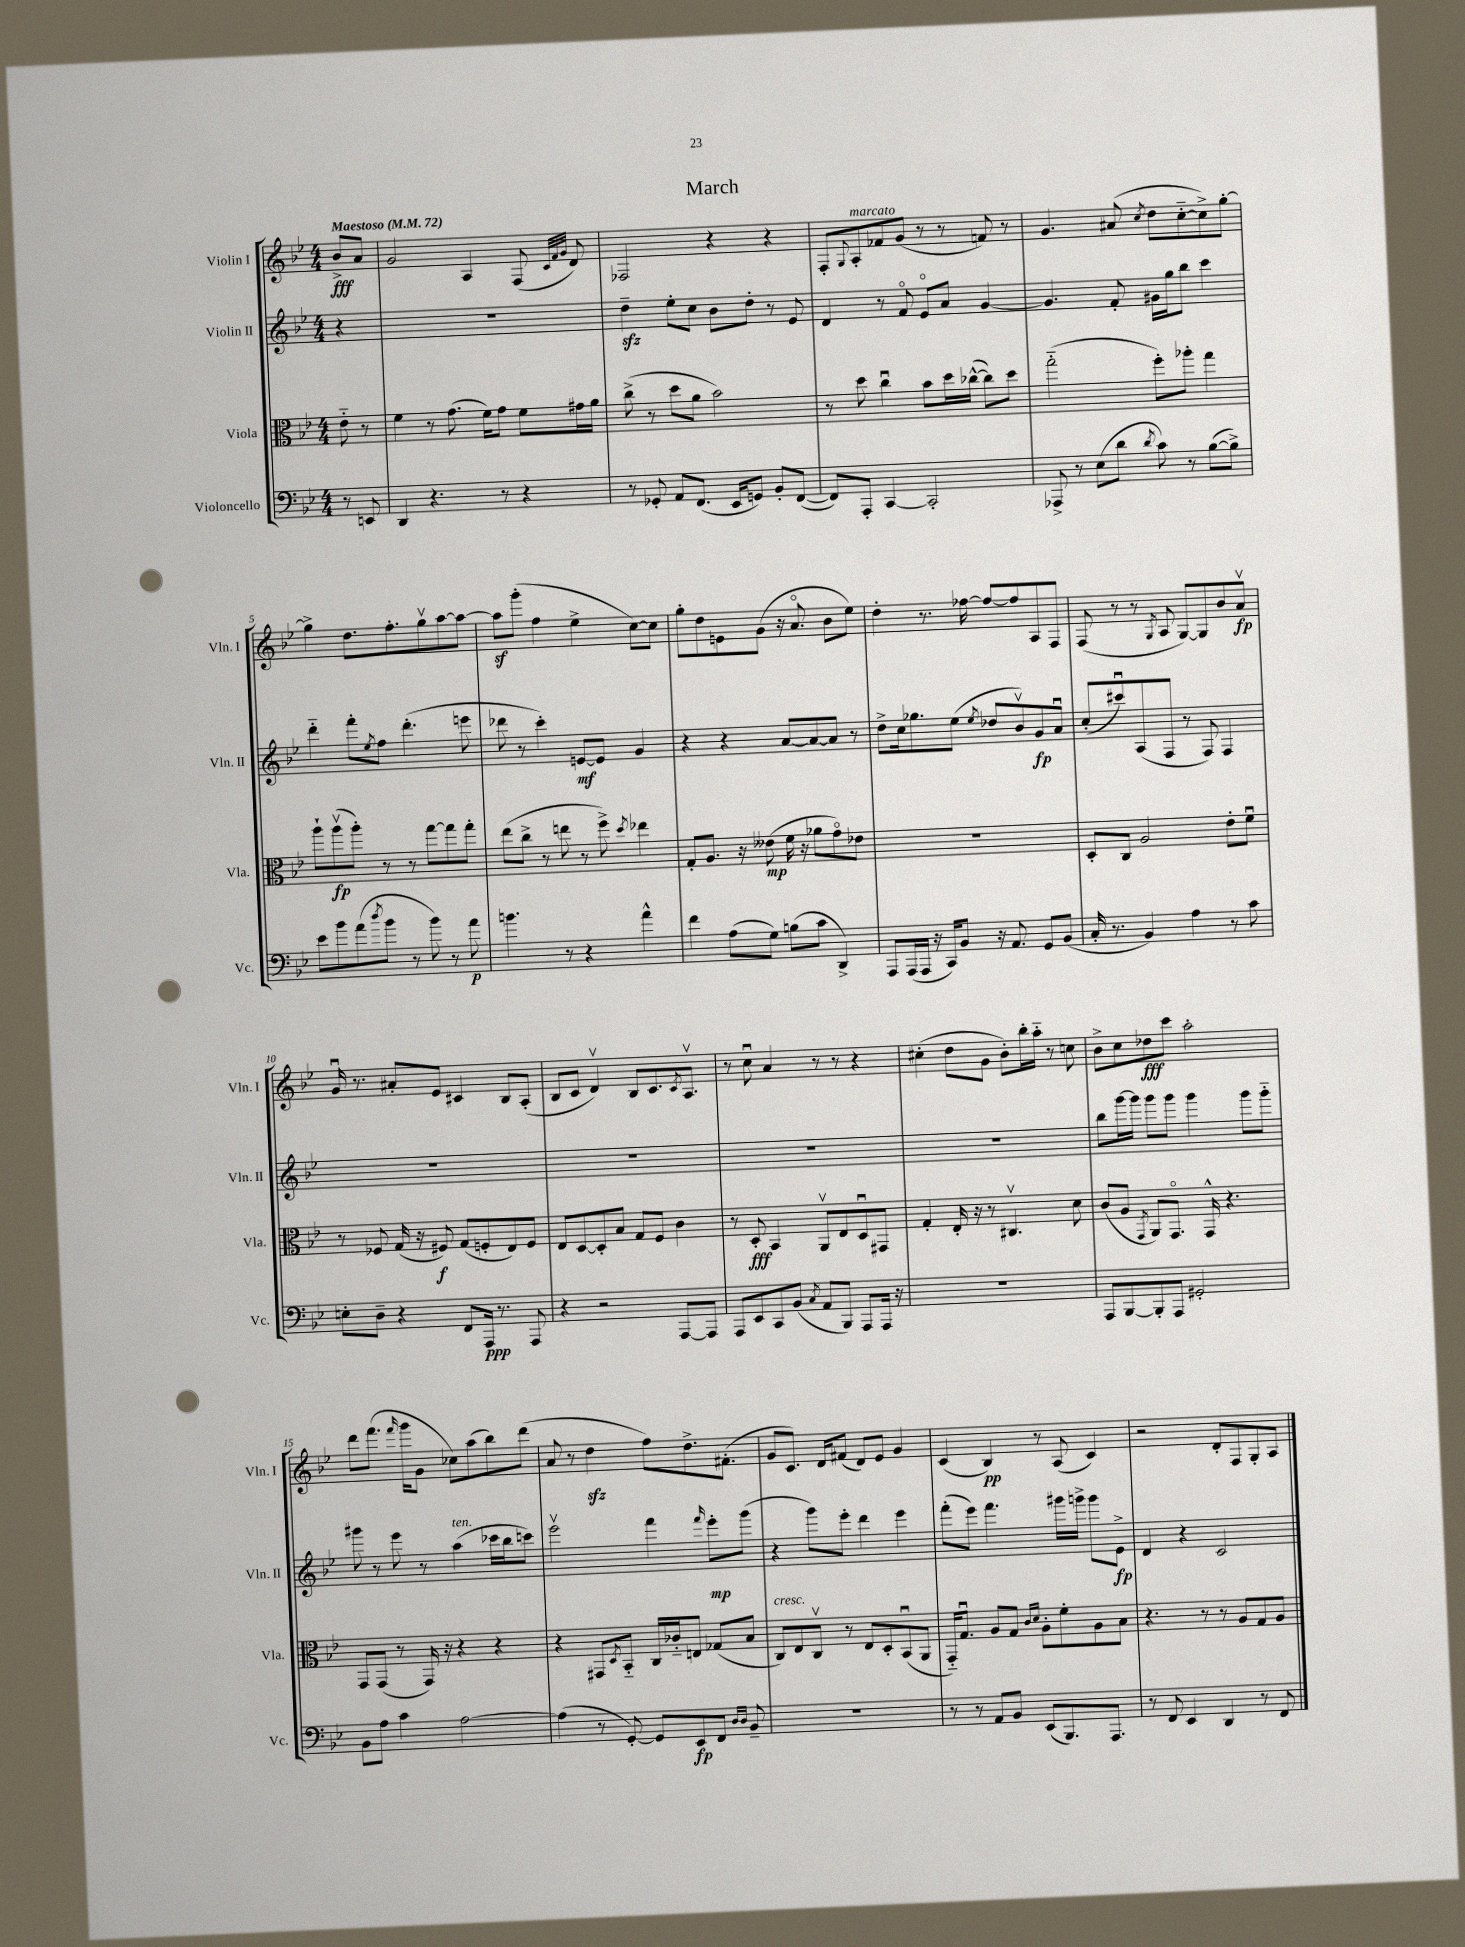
\header { title = "March" }
<<
\new StaffGroup <<
\new Staff = "s0" \with { instrumentName = "Violin I" shortInstrumentName = "Vln. I" } {
    \clef treble \key bes \major \numericTimeSignature \time 4/4 \partial 4 \tempo "Maestoso" 4 = 72
    bes'8->\fff a'8 |
    g'2 a4 f8( \grace { c'32 f'32 g'32 } d'8) |
    fes2 r4 r4 |
    f8-. \appoggiatura { g8 } a8-.^\markup { \italic "marcato" } fes'8 g'8( r8 r8 f'8) r8 |
    g'4. ais'8( \acciaccatura { c''8 } d''8 c''8~-_ c''8->) g''8~-. |
    g''4-> d''8. f''8.-. g''8\upbow a''8~ a''8~ |
    a''8\sf g'''8-.( f''4 ees''4-> c''8~) c''8 |
    g''8-. d''8 e'8 g'8( r16 a'8.\flageolet bes'8 ees''8) |
    d''4-. r8. fes''16~ fes''8~ fes''8 a8 f8 |
    f8( r8 r8 \acciaccatura { g8 } a8 g8~) g8 bes'8 a'8\upbow\fp |
    g'16\downbow r8. ais'8-. ees'8 cis'4 bes8 a8-.( |
    bes8 c'8 d'4\upbow) bes8 c'8. \acciaccatura { c'8 } a8.\upbow |
    r8 c''8\downbow a'4 r8 r8 r4 |
    cis''4-.( d''8 g'8 bes'8-.) bes''16-. a''16-_ r8 c''8 |
    bes'8-> c''8 des''8\fff c'''8 a''2-. |
    d'''8 f'''8.( \grace { f'''16 } g'''16 g'8 ces''8) a''8( bes''8) d'''8( |
    a'8 r8 d''4\sfz f''8) d''8.-> fis'8.-.( |
    g'8 c'8.) d'16 fis'8( d'8) ees'8 g'4 |
    c'4( bes4\pp) r8 a8( c'4) |
    r2 d'8-. f8 g8-. a8 \bar "|." |
}
\new Staff = "s1" \with { instrumentName = "Violin II" shortInstrumentName = "Vln. II" } {
    \clef treble \key bes \major \numericTimeSignature \time 4/4 \partial 4
    r4 |
    R1 |
    d''4--\sfz ees''8-. c''8 bes'8 d''8-. r8 ees'8 |
    d'4 r8 f'8\flageolet ees'8\flageolet a'8 g'4~ |
    g'4. f'8-. gis'16 g''16 bes''8 c'''4 |
    d'''4-_ f'''8-. \acciaccatura { ees''8 } f''8 d'''4.-.( e'''8 |
    des'''8 r8 c'''4-.) e'8~\mf e'8 g'4 |
    r4 r4 a'8~ a'8~ a'8 r8 |
    d''8-> c''16 ges''8. ees''8( \acciaccatura { ees''8 } des''8 bes'8\upbow) g'8\fp a'8\downbow |
    c''8-.( cis'''8\downbow) a8( f8 r8 f8) f4 |
    R1 |
    R1 |
    R1 |
    R1 |
    bes''8 g'''16~ g'''16 g'''8 g'''8 g'''4 g'''8 g'''8-_ |
    gis'''8 r8 ees'''8 r8 a''4^\markup { \italic "ten." }( ces'''16 bes''16 c'''8) |
    ees'''2\upbow f'''4 \grace { f'''16 } ees'''8-.\mp g'''8( |
    r4 g'''8) ees'''8-. d'''4 ees'''4 |
    f'''8-.( ees'''8) f'''4. gis'''16 g'''16-> g'''8 ees'8->\fp |
    d'4 r4 c'2 \bar "|." |
}
\new Staff = "s2" \with { instrumentName = "Viola" shortInstrumentName = "Vla." } {
    \clef alto \key bes \major \numericTimeSignature \time 4/4 \partial 4
    ees'8-_ r8 |
    f'4 r8 g'8.( f'16) g'8 f'8 gis'16 a'16 |
    c''8->( r8 d''8 a'8 bes'2) |
    r8 d''8 c''4\downbow bes'8 d''16 ces''16~-^( ces''8) d''8 |
    g''2-_( f''8-.) aes''8-. g''4 |
    a''8-! a''8\upbow\fp( a''8-.) r8 r8 g''8~ g''8 g''8-. |
    ees''8( c''8-> r8 e''8 r8 f''8->) \acciaccatura { d''8 } ees''4 |
    g8-. a8. r16 eeses'8\mp( f'16 r16 aes'8 g'8\flageolet) ees'8 |
    R1 |
    d8-. c8 a2 ees'8-. f'8\downbow |
    r8 fes8 g16( r16 fis8\f) g8( f8-. ees8) f8 |
    ees8 d8~ d8-. bes8 g8 f8 c'4 |
    r8 d8-.\fff bes,4 a,8\upbow ees8 d8\downbow gis,8 |
    g4-. ees16-. r16 r8 cis4.\upbow d'8 |
    c'8( a8 \acciaccatura { g,8 } a,8) g,8.\flageolet g,16-^ r4. |
    g,8 g,8( r8 g,16) r16 r4 r4 |
    r4 gis,8 \acciaccatura { d8 } bes,8-_ c16 ces'16-_ e8 ges8( bes8 |
    c8^\markup { \italic "cresc." }) ees8 c8\upbow r8 ees8 d8-. bes,8\downbow( a,8 |
    g,16-_) g8.\downbow a8 g8 \grace { c'16 d'16 } a8-. f'8-. a8 bes8 |
    r4. r8 r8 a8 g8 a8 \bar "|." |
}
\new Staff = "s3" \with { instrumentName = "Violoncello" shortInstrumentName = "Vc." } {
    \clef bass \key bes \major \numericTimeSignature \time 4/4 \partial 4
    r8 e,8 |
    d,4 r4. r8 r4 |
    r8 ges,8-. a,8 f,8.( ees,16 g,8) bes,8-. f,8~( |
    f,8) a,,8-. c,4~ c,2-. |
    aes,,8-> r8 ees8( d'8 \acciaccatura { d'8 } c'8) r8 bes8~( bes8->) |
    ees'8 bes'8 a'8( \acciaccatura { d''8 } bes'8 r8 bes'8) r8 a'8\p |
    b'4. r8 r4 a'4-^ |
    f'4 a8( g8) b8( c'8 d,4->) |
    a,,8 a,,16( a,,16 r16 c,16) bes,8 r16 a,8. g,8 bes,8( |
    c16-. r8. bes,4) a4 r8 c'8 |
    e8-. d8-- r4 f,8 a,,16\ppp r8. a,,8 |
    r4 r2 a,,8~ a,,8 |
    a,,8 ees,8 c,8 bes,8( \acciaccatura { c8 } a,8 bes,,8) a,,8 a,,16 r16 |
    R1 |
    a,,8 bes,,8~ bes,,8-. a,,8 gis,2-. |
    bes,8 a8 c'4 a2~ |
    a4( r8 g,8~-.) g,8 ees,8\fp f,8 \grace { d16 d16 } bes,8-- |
    R1 |
    r8 r8 a,8 bes,8 ees,8( bes,,8.) a,,8. |
    r8 f,8 ees,4 d,4 r8 f,8 \bar "|." |
}
>>
>>
